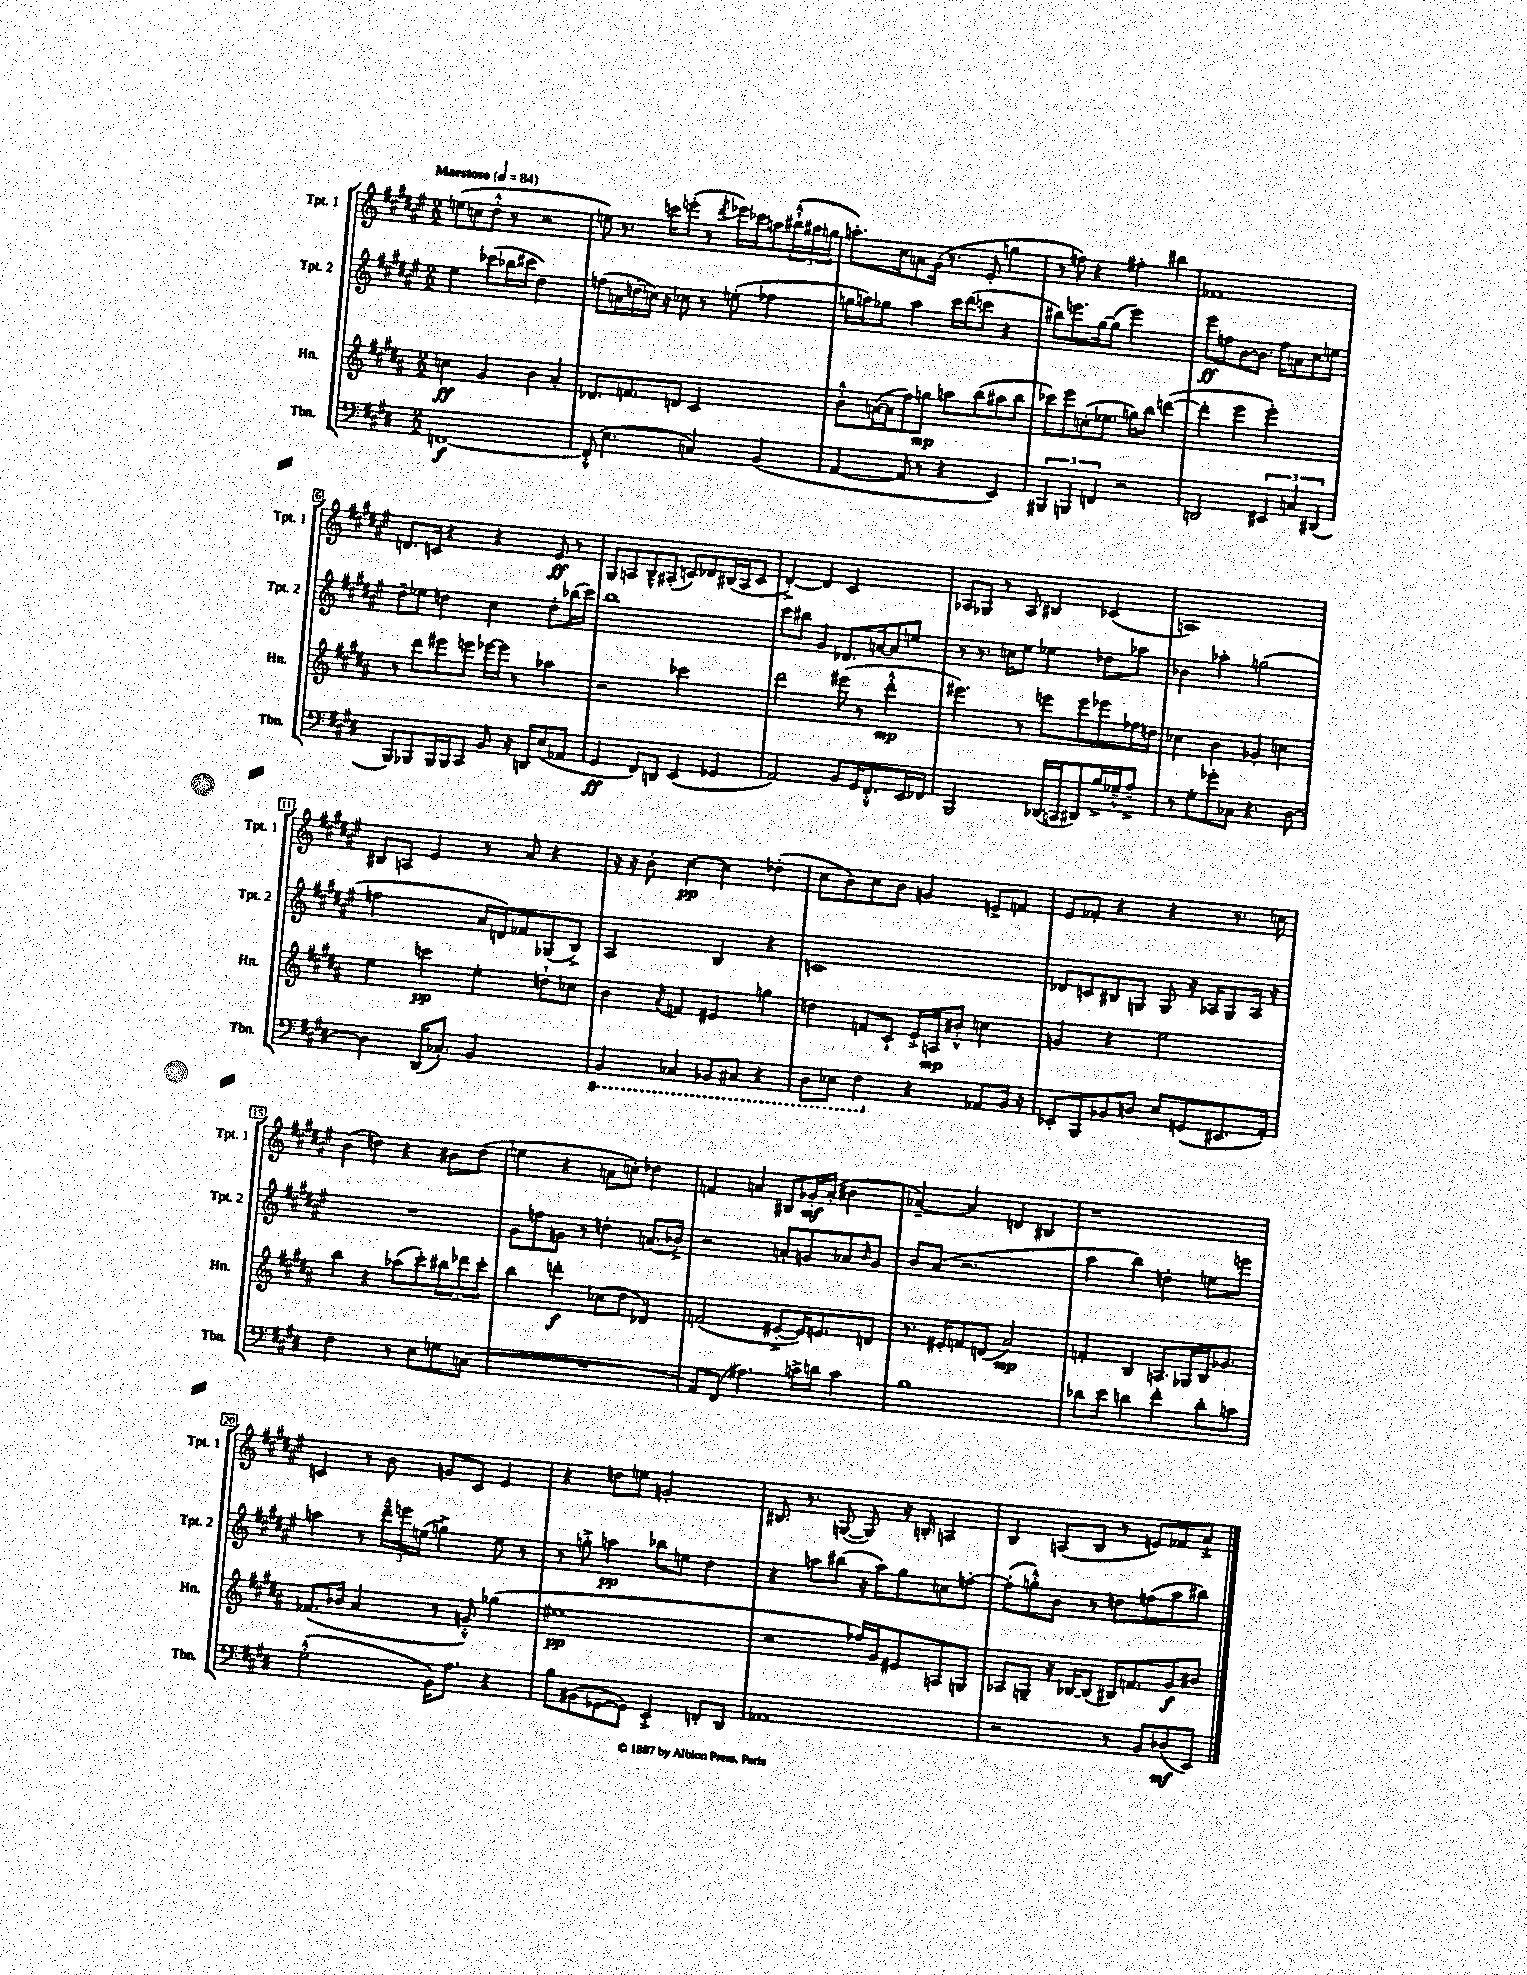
<<
\new StaffGroup <<
\new Staff = "s0" \with { instrumentName = "Tpt. 1" shortInstrumentName = "Tpt. 1" } {
    \clef treble \key fis \major \numericTimeSignature \time 2/2 \tempo "Maestoso" 4 = 84
    e''8( c''8 dis''8-.-^ r8 r2 |
    e''8) r8. c'''16 e'''8-.( r8 \acciaccatura { dis'''8 } ees'''16) ces'''16 a''8 \tuplet 3/2 { bis''16-!-^( ais''16 g''16 } |
    a''8.-.) cis''16 a'8 gis'16( r8. eis'8-. g''4 |
    r8 f''8) r4 fis''4-. bis''4 |
    fes'1 |
    d'8. c'16 r4 r4 eis'8\ff r8 |
    gis8 a8 b8---^ ais8-.( c'8) des'8 bis16( ais16 c'8 |
    dis'4~-.->) dis'4 cis'2 |
    aes8 ges8 r8 aes8 bis4 ces'4( |
    a1) |
    bis8 a8 eis'4 r8 ais'8 r4 |
    r16 r16 b'8-. cis''4~\pp cis''4 des''4-.( |
    cis''8 b'8) cis''8 b'8 g'4 e'8-> f'8 |
    eis'8 fes'8-. r4 r4 r8. c''16 |
    b'4( d''4) r4 bis'8 d''8( |
    e''4 r4 a'8 c''8-.) des''4 |
    f'4 a'4 bis8 ges'16-.\mf a'16-.( bis'4 |
    aes'4~--) aes'4 d'4 bis4 |
    r1 |
    c'4 r8 b'8 g'8 c'8 eis'4 |
    r4 d''8 e''8 g'2-. |
    bis8. r8. g8~( g8) r16 b16-. a4 |
    b4 a8( b8 r8 e'8) fes'8 ais'8-!-> \bar "|." |
}
\new Staff = "s1" \with { instrumentName = "Tpt. 2" shortInstrumentName = "Tpt. 2" } {
    \clef treble \key fis \major \numericTimeSignature \time 2/2
    eis''4 ces'''8( bes''16 cis'''16 dis''2) |
    f''8( a'16 d''16-. c''16) r16 ces''8 r8 e''8-.( fes''4 |
    g''16 a''16) ges''8 a''4 cis'''16 dis'''16( c'''8 r4 |
    bis''8) e'''8. gis''16~ gis''8( e'''2) |
    eis'''8\ff f''8 b'8~ b'8. f''16 a'8 cis''8 e''8 |
    dis''8-- ees''8 d''4 cis''4 d''8-. bes''16( cis'''16) |
    b''1 |
    cis'''8 bis''8 gis'4 des'8. a'16~ a'8 e''8 |
    r8 r8. c''16 eis''8 ees''4 des''8 aes''8 |
    bes'4 aes''4-. g''2( |
    f''2 ais'16 d'16) fes'8 ges8( b8->) |
    ais2 b4 r4 |
    c'1 |
    des'8 c'8 bis8 g8 g8 r16 aes16 g8 aes16 r16 |
    R1 |
    gis'8 f''8 g'8 r8 d''4-. a'8.( bes'16->) |
    r2 a'8-. g'8 aes'8 \grace { b'16 } g'8 |
    b'8 ais'8( r2. |
    ais''4 b''4) d''4-. e''8 e'''8 |
    a''4 r8 \tuplet 3/2 { dis'''16---^ e'''16 e''16( } g''4->) e''8 r8 |
    r8 g''8-.-> a''4\pp bes''8 e''8 dis''4 |
    r4 a''8 bis''8( r16 a''16) gis''8 c''8 f''8~-. |
    f''8-.( g''8-.-^) b'8 r8 d''8 f''8( ais''8 bis''8) \bar "|." |
}
\new Staff = "s2" \with { instrumentName = "Hn." shortInstrumentName = "Hn." } {
    \clef treble \key b \major \numericTimeSignature \time 2/2
    c''4\ff gis'4 b'4 ais'4-. |
    des'8. f'8. d'8 cis'2 |
    b'8-.-^ a'16~( a'16 fis''8) g''8\mp a''8 b''8( ais''8 b''8 |
    ces'''8) e'''8 c''8-.( ees''8. g''16) b''8 d'''4~( |
    d'''4-. e'''4 e'''2-.) |
    r8 dis'''8 eis'''8 e'''8 ees'''16~ ees'''16 r8 aes''4 |
    r2 ces'''2 |
    dis'''2 eis'''8( r8 dis'''4-.-^\mp |
    eis'''4.) r8 e'''8 e'''8 ees'''8 fes''16 d''16 |
    ces''4 b'4 ges'4-. c''4 |
    e''4 c'''4\pp e''4-. d''8-! ces''8 |
    b'4 \acciaccatura { ais'8 } f'4 eis'4 g''4 |
    d''4 f'8 cis'8-! e'16-.-> a16\mp bis'8-.-^ c''4 |
    g'4 r4 e''2 |
    b''4 r4 aes''8( cis'''8-.) \tuplet 3/2 { bis''8 des'''8 cis'''8-. } |
    b''4 d'''4-.\f ces''8( dis''8 des'4) |
    f'2( eis'8~-.-> eis'16) e'8. d'8 |
    r8. eis'16-. f'8 d'8( ais'2\mp) |
    f'4-. b4 a8. ges16 b16 ges'8. |
    fes'8.( bes'16 ais'4 r8 g'8-.-^) ges''4( |
    eis''1\pp |
    r2 fes''16) gis'16 eis'8 a8 g8 |
    aes8 g8-- r16 bes16~ bes8( bis16) f'8. gis'8\f bis'8 \bar "|." |
}
\new Staff = "s3" \with { instrumentName = "Tbn." shortInstrumentName = "Tbn." } {
    \clef bass \key e \major \numericTimeSignature \time 2/2
    f,1~\f |
    f,8-.-^( e4. c4) b,4( |
    a,4~ a,8 r8 r4 e,4) |
    \tuplet 3/2 { bis,,4 b,,4 f,4 } r2 |
    d,2 \tuplet 3/2 { eis,4 c4 dis,4( } |
    b,,8) bes,,8 bes,,16 bes,,16 cis,8 b,8 r16 d,16 e8( aes,8 |
    gis,4\ff fis,8) d,8 e,4( ges,4 |
    a,2) b,8 gis,16 fis,8.-.-^ e,16 fes,16 |
    b,,2 des,16( c,16 dis,8) b16-> ges16---^ a8---> |
    r8 gis8-. ges'8-. ces8 r4. dis8~ |
    dis4 dis,16( ces8.-.) b,2 |
    \ottava #-1 b,,4 ces,4 bes,,8 cis,8 r4 |
    dis,8 ees,8 fis,4 \ottava #0 r4 aes,8 b,16 r16 |
    ees,8-. b,,8 bes,8 d8 e8 g,8( eis,8. a,16-.) |
    fis2 r8 e8 g8 c8( |
    R1 |
    a,8) fis,8( ais4.) c'16-> d'16 c'4 |
    b1 |
    des'8 e'8 d'4 fis'4-. d'8-. c'8 |
    gis2-.-^( b,16) a8. r4 |
    b8 bis,8( ges,8~ ges,8) e,4-.-> f,8-. dis,8 |
    aes,1 |
    r2 r8 b,8 des8\mf( e,8) \bar "|." |
}
>>
>>
\layout { \context { \Score \override BarNumber.stencil = #(make-stencil-boxer 0.1 0.3 ly:text-interface::print) } }
